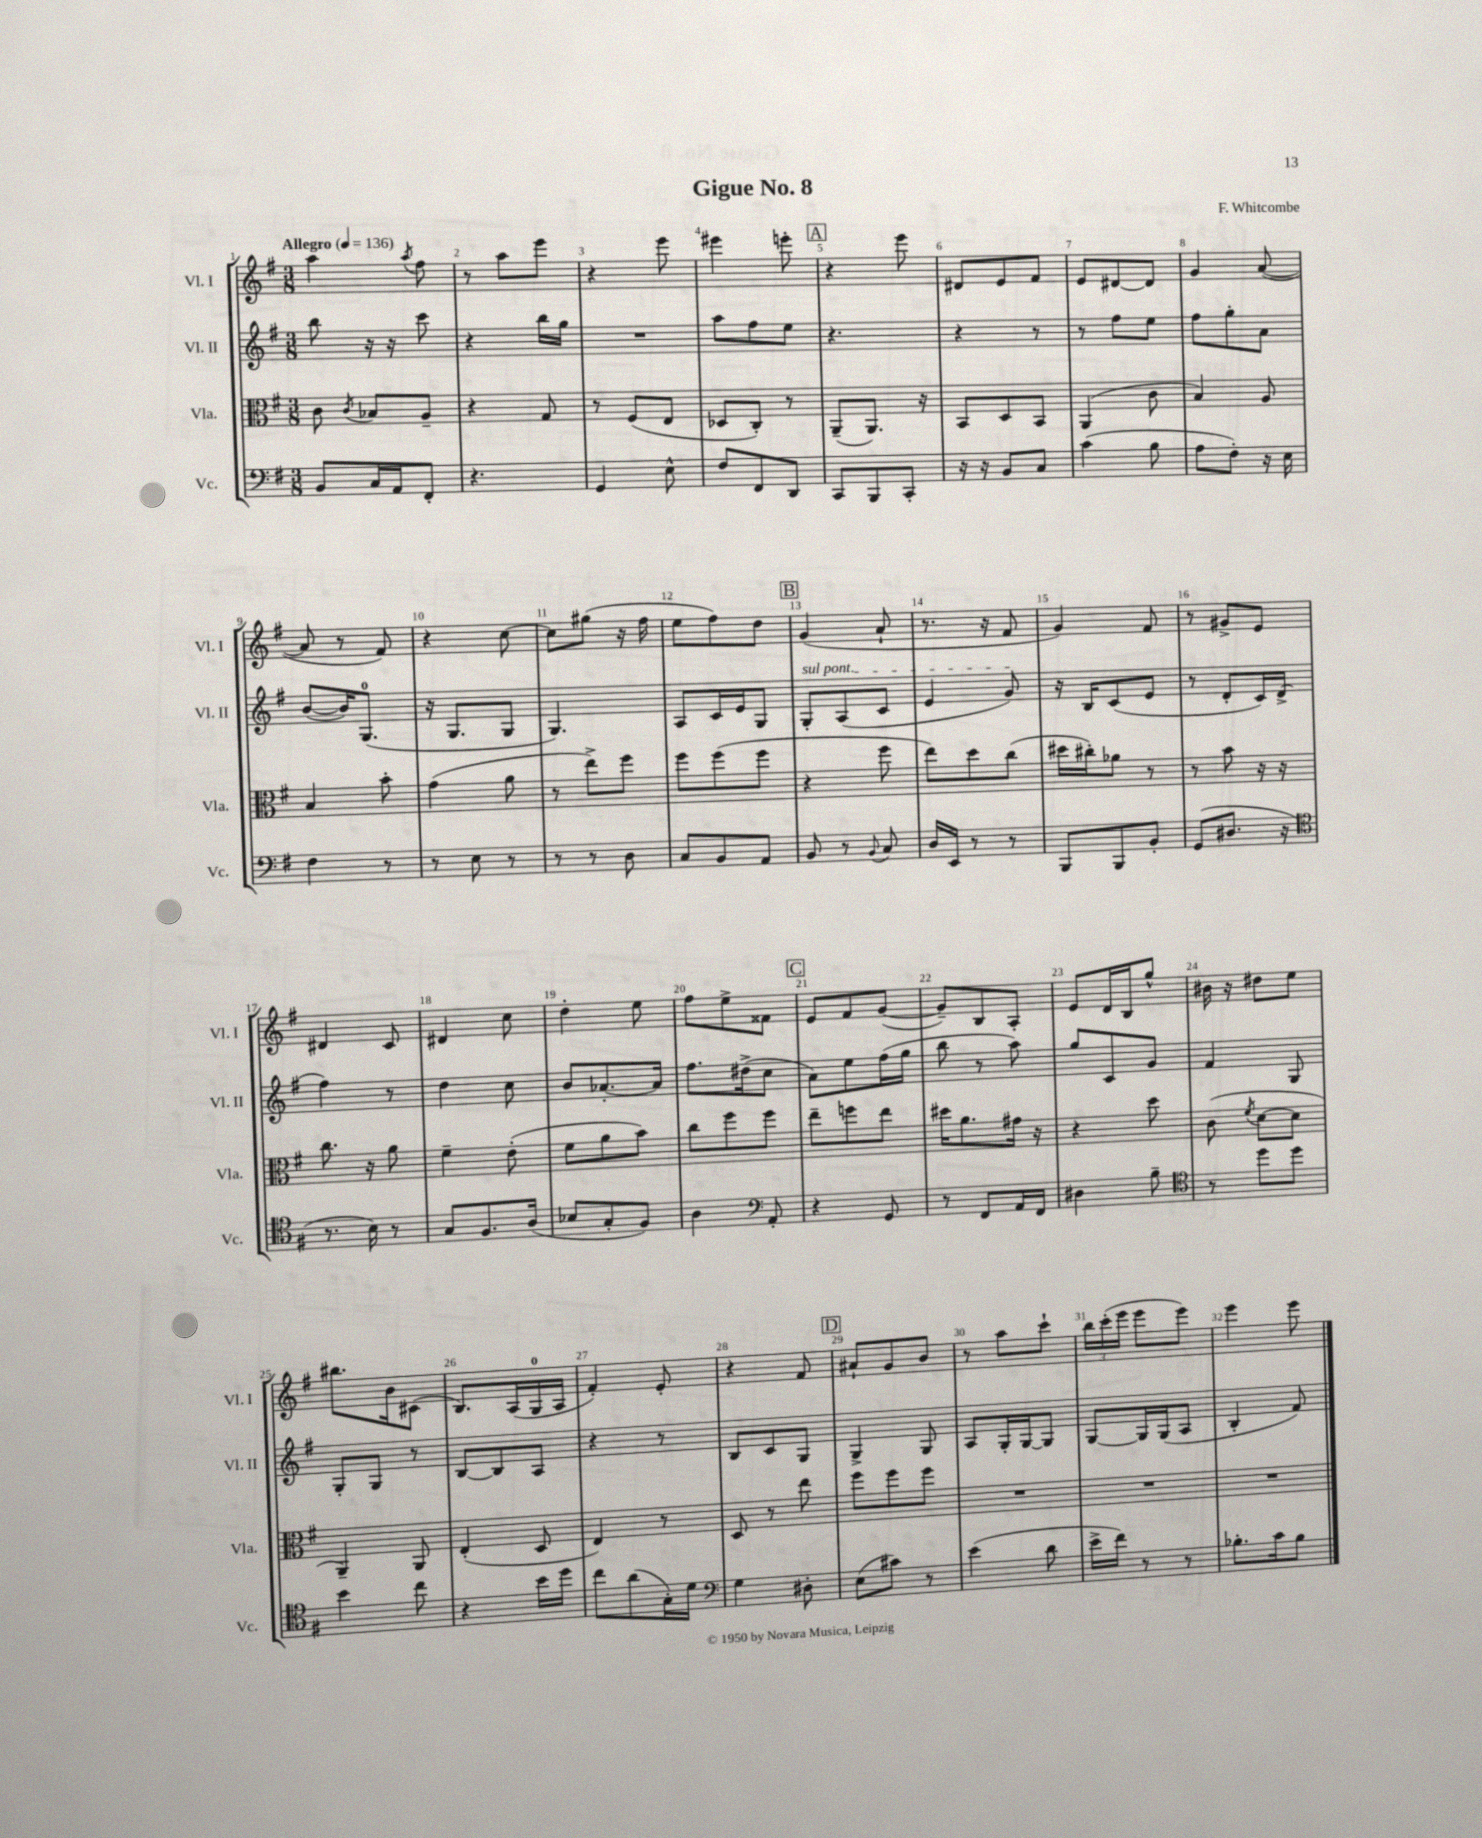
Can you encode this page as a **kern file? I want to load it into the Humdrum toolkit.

**kern	**kern	**kern	**kern
*staff4	*staff3	*staff2	*staff1
*clefF4	*clefC3	*clefG2	*clefG2
*k[f#]	*k[f#]	*k[f#]	*k[f#]
*M3/8	*M3/8	*M3/8	*M3/8
*MM136	*MM136	*MM136	*MM136
8BB/L	8c\	8bb\	4aa\
.	8qc/	.	.
16C/L	8B-/L	16r	.
16AA/J	.	16r	.
.	.	.	8qaa/
8FF#'/J	8A~/J	8ccc\	8ff#\
=	=	=	=
4.r	4r	4r	8r
.	.	.	8aa\L
.	8G/	16bb\LL	8eee\J
.	.	16gg\JJ	.
=	=	=	=
4GG/	8r	4.r	4r
.	(8F#/L	.	.
8E^^\	8E/J	.	8eee\
=	=	=	=
8F#/L	8D-/L	8aa\L	4eee#\
8FF#/	8C'/J)	8ff#\	.
8DD/J	8r	8ee\J	8eee'\
=	=	=	=
8CC/L	(8AA~/L	4.r	4r
8BBB/	8.AA/J)	.	.
8CC'/J	.	.	8eee\
.	16r	.	.
=	=	=	=
16r	8BB/L	4r	8d#/L
16r	.	.	.
8BB/L	8D/	.	8e/
8C/J	8BB/J	8r	8f#/J
=	=	=	=
(4c\	(4AA/	8r	8e/L
.	.	8ff#\L	[8d#/
8B\	8c\	8ee\J	8d#/]J
=	=	=	=
8A\L	4B/)	8ff#\L	4g/
8F#'\J)	.	8gg'\	.
16r	8A/	8a\J	([8a/
16E\	.	.	.
=	=	=	=
4F#\	4B/	([8b/L	8a/]
.	.	16b/]K)	8r
.	.	(8.G/J	.
8r	8b'\	.	8f#/)
=	=	=	=
8r	(4g\	16r	4r
.	.	8.G/L	.
8E\	.	.	.
8r	8a\	8G/J	[8cc\
=	=	=	=
8r	8r	4.G/)	8cc\]L
8r	8ee^\L)	.	(8gg#\J
8D\	8ff#\J	.	16r
.	.	.	16ff#\
=	=	=	=
8C/L	8ff#\L	8A/L	8ee\L
8BB/	(8ff#\	16c/L	8ff#\)
.	.	16e/J	.
8AA/J	8ff#\J	8G/J	8dd\J
=	=	=	=
8BB/	4r	8G'/L	(4g/
8r	.	(8A/	.
8qqBB/	.	.	.
8C/	8ff#\	8c/J	8a`/
=	=	=	=
16D/LL	8ee\L)	4e/	8.r
16EE/JJ	.	.	.
8r	8dd\	.	.
.	.	.	16r
8r	(8cc\J	8g/)	8f#/
=	=	=	=
8BBB/L	16dd#\LL	16r	4g/)
.	16cc#'\J)	16B/LK	.
8BBB/	8a-\J	(8c/	.
8BB'/J	8r	8e/J	8f#/
=	=	=	=
(8GG/L	8r	8r	8r
8.D#/J	8b\	8d'/L	8g#^/L
.	16r	16c/L)	8e/J
16r	16r	(16d^/JJ	.
=	=	=	=
*clefC4	*	*	*
8.r	8.cc\	4ff#\)	4d#/
16B\)	16r	.	.
8r	8a\	8r	8c/
=	=	=	=
8G/L	4f#~\	4dd\	4d#/
8.F#/	.	.	.
.	(8e'\	8cc\	8cc\
(16A/Jk	.	.	.
=	=	=	=
8B-/L	8f#\L	8b/L	4dd'\
8G'/	8a\	[8.a-'/	.
8F#/J)	8b\J)	.	8ee\
.	.	16a-/]Jk	.
=	=	=	=
4A\	8cc\L	8.ff#\L	8ff#\L
.	8ff#\	.	8ee^\
.	.	(16dd#^\k	.
*clefF4	*	*	*
8AA'/	8ff#\J	8cc\J	8f##\J
=	=	=	=
4r	8ee~\L	8a\L)	8e/L
.	8ff\	8ee\	8f#/
8GG/	8ee\J	(16ff#\L	([8g/J
.	.	16gg\JJ	.
=	=	=	=
8r	16dd#\LK	8bb\	8g~/]L)
.	8.a\	.	.
8FF#/L	.	8r	8B/
16AA/L	16g#\Jk	8aa\)	8A'/J
16FF#/JJ	16r	.	.
=	=	=	=
4D#\	4r	8gg/L	8e/L
.	.	8c/	16d/L
.	.	.	16B/J
8B~\	8dd\	8g/J	8gg^^/J
=	=	=	=
*clefC4	*	*	*
8r	(8c\	4f#/	16b#\
.	.	.	16r
.	8qf#/	.	.
8dd\L	[8d\L	.	8dd#\L
8dd\J	8d\]J	8G/	8ee\J
=	=	=	=
4b\	4AA~/)	8G'/L	8.bb#\L
.	.	8G/J	.
.	.	.	16b\k
8cc\	8AA/	8r	(8c#\J
=	=	=	=
4r	(4E'/	[8B/L	8.B/L)
.	.	8B/]	.
.	.	.	(16A/L
16b\LL	8D/	8A/J	16G/
16dd\JJ	.	.	16A/JJ
=	=	=	=
8cc\L	4E/)	4r	4f#'/)
(8a\	.	.	.
16G'\L)	8r	8r	8e'/
16d\JJ	.	.	.
=	=	=	=
*clefF4	*	*	*
4G\	8D/	8B/L	4r
.	8r	8c/	.
8D#'\	8ee\	8G/J	8f#/
=	=	=	=
(8E\L	8ff#\L	4G^/	8a#`/L
8c#\J)	8ff#\	.	8g/
8r	8ff#\J	8G/	8b/J
=	=	=	=
(4e\	4.r	8A/L	8r
.	.	16G'/L	8aa\L
.	.	[16G/J	.
8d\	.	8G/]J	8ccc`\J
=	=	=	=
16e^\LL	4.r	[8G/L	24bb\LL
.	.	.	(24ccc'\
16f#\JJ)	.	.	.
.	.	.	24eee\JJ
8r	.	16G/]L	8eee\L
.	.	(16G/J	.
8r	.	8A/J	8eee\J)
=	=	=	=
8.B-'\L	4.r	4B'/	4eee\
16c\k	.	.	.
8B-\J	.	8f#/)	8eee\
==	==	==	==
*-	*-	*-	*-
